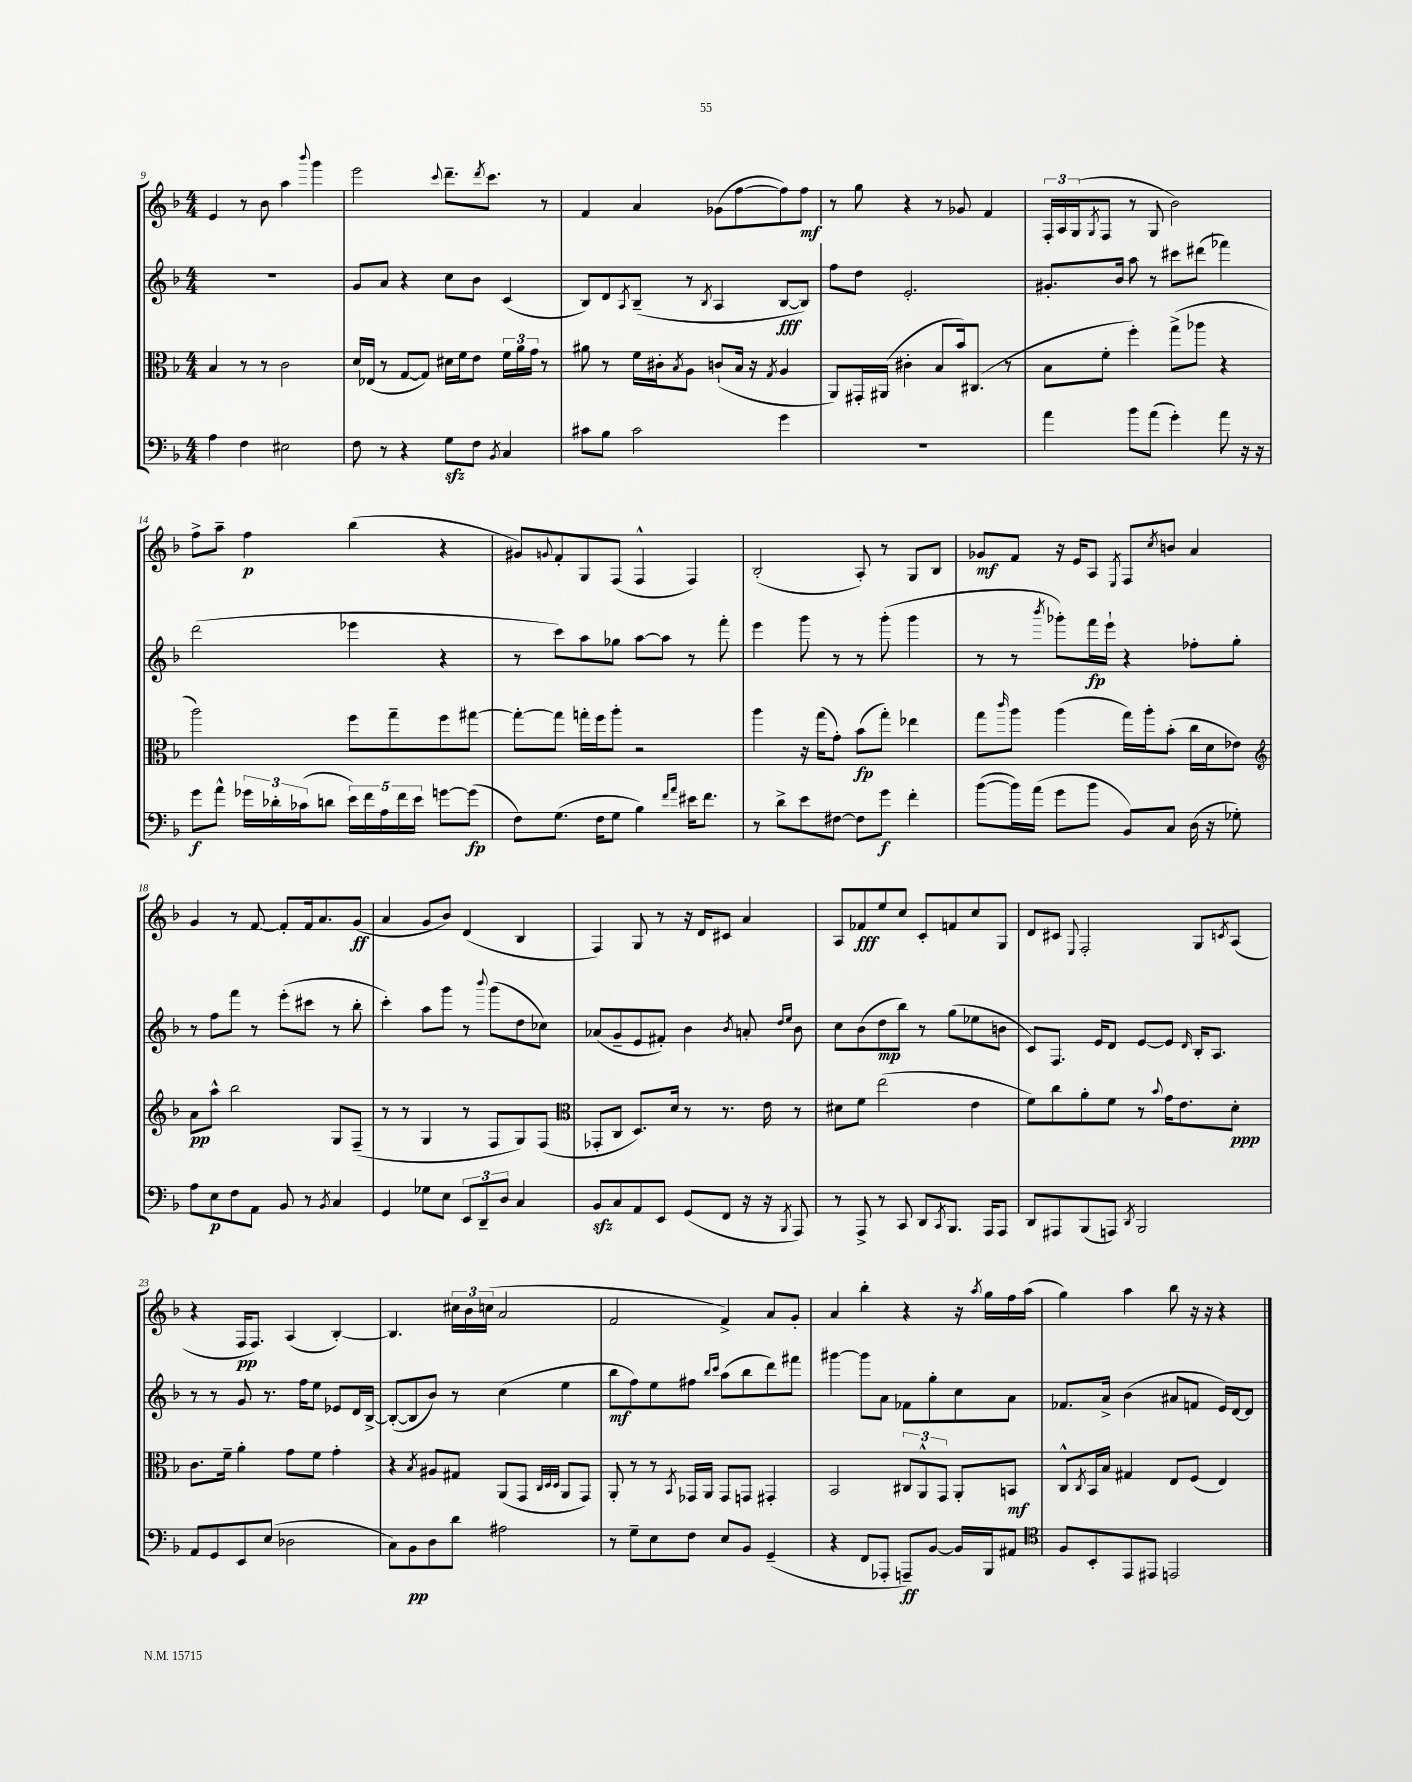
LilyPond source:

<<
\new StaffGroup <<
\new Staff = "s0" {
    \clef treble \key f \major \numericTimeSignature \time 4/4
    e'4 r8 bes'8 a''4 \appoggiatura { bes'''8 } g'''4 |
    e'''2 \appoggiatura { c'''8 } d'''8.-- \acciaccatura { d'''8 } c'''8. r8 |
    f'4 a'4 ges'8( f''8~ f''8) f''8\mf |
    r8 g''8 r4 r8 ges'8 f'4 |
    \tuplet 3/2 { f16-. a16 g16( } \acciaccatura { g8 } f8 r8 g8 bes'2) |
    f''8-> a''8-- f''4\p bes''4( r4 |
    gis'8) \appoggiatura { g'8 } f'8-. g8 f8( f4-^ f4) |
    bes2-.( a8-.) r8 g8 bes8 |
    ges'8\mf f'8 r16 e'16 a8 \acciaccatura { e8 } f8 \acciaccatura { c''8 } b'8 a'4 |
    g'4 r8 f'8~ f'8-. f'16 a'8. g'8\ff( |
    a'4 g'8 bes'8) d'4( bes4 |
    f4) g8 r8 r16 d'16 cis'8 a'4 |
    a8 fes'8\fff e''8 c''8 c'8-. f'8 c''8 g8 |
    d'8 cis'8 \appoggiatura { e8 } f2-. g8 \acciaccatura { c'8 } a8( |
    r4 f16\pp f8.) a4( bes4~-.) |
    bes4. \tuplet 3/2 { cis''16 bes'16 c''16( } a'2 |
    f'2 f'4->) a'8 g'8-. |
    a'4 bes''4-. r4 r16 \acciaccatura { a''8 } g''16 f''16 a''16( |
    g''4) a''4 bes''8 r16 r16 r4 \bar "|." |
}
\new Staff = "s1" {
    \clef treble \key f \major \numericTimeSignature \time 4/4
    R1 |
    g'8 a'8 r4 c''8 bes'8 c'4( |
    bes8) d'8 \acciaccatura { a8 } bes8--( r8 \acciaccatura { bes8 } a4 bes8~\fff bes8) |
    f''8 d''8 e'2.-. |
    gis'8.-. bes'16 a''8 r8 cis'''8 dis'''8( fes'''4) |
    d'''2( ees'''4 r4 |
    r8 c'''8) a''8 ges''8 a''8~ a''8 r8 f'''8-. |
    e'''4 g'''8 r8 r8 g'''8-.( g'''4 |
    r8 r8 \acciaccatura { bes'''8 } ges'''8-.) f'''16\fp e'''16-! r4 fes''8-. g''8-. |
    r8 f''8 f'''8 r8 e'''8-.( cis'''8 r8 bes''8-. |
    c'''4-.) a''8 g'''8 r8 \appoggiatura { bes'''8 } g'''8( d''8 ces''8) |
    aes'8( g'8-- e'8 fis'8-.) bes'4 \acciaccatura { bes'8 } a'8-. \grace { d''16 e''16 } bes'8 |
    c''8 bes'8( d''8\mp bes''8) r8 g''8( ees''8 b'8 |
    c'8) f8. e'16 d'8 e'8~ e'8 \grace { d'16 } bes16-. a8. |
    r8 r8 g'8 r8. f''16 e''8 ees'8 d'16 bes16~-> |
    bes8~-.( bes8 bes'8) r8 c''4( e''4 |
    bes''8\mf f''8) e''8 fis''8 \grace { bes''16 c'''16 } a''8( bes''8 d'''8) fis'''8 |
    gis'''4~ gis'''8 a'8 fes'8 g''8-. c''8 a'8 |
    fes'8. a'16-> bes'4( ais'8 f'8 e'16) d'16~ d'8 \bar "|." |
}
\new Staff = "s2" {
    \clef alto \key f \major \numericTimeSignature \time 4/4
    bes4 r8 r8 c'2 |
    d'16 ees16( r8 g8~ g8) dis'16 f'16 e'8 \tuplet 3/2 { f'16 a'16 g'16 } r8 |
    ais'8 r8 f'16 cis'16-. \acciaccatura { bes8 } a8 c'8-!( bes16 r16 \acciaccatura { g8 } a4 |
    a,8) gis,16-. ais,16( cis'4-. bes8 bes'16) cis8.( r8 |
    bes8 f'8-. f''4-.) g''8->( aes''8 r4 |
    a''2) f''8 g''8-- f''8 gis''8~ |
    gis''8~-. gis''8 g''16-. f''16 a''8-. r2 |
    a''4 r16 g''16( g'8-.) bes'8\fp( g''8-.) ees''4 |
    g''8 \grace { c'''16 } a''8 a''4( g''16) a''16-. bes'8-.( c''16 d'16 ees'8) |
    \clef treble a'8\pp a''8-^ bes''2 g8 f8--( |
    r8 r8 g4 r8 f8 g8) f8( |
    \clef alto ges,8-. c8 d8.) d'16 r8 r8. e'16 r8 |
    dis'8 f'8 e''2( e'4 |
    f'8) c''8 a'8-. f'8 r8 \appoggiatura { bes'8 } g'16 e'8. d'8-.\ppp |
    c'8. f'16-- a'4-. g'8 f'8 g'4-. |
    r4 \acciaccatura { bes8 } ais8 gis8 a,8( g,8 \grace { c32 d32 d32 } a,8 g,8) |
    a,8-. r8 r8 \acciaccatura { bes,8 } ges,16 a,16 ges,8 g,8 gis,4-. |
    bes,2 \tuplet 3/2 { cis8 a,8-^ g,8 } a,8-. b,8\mf |
    c8-^ \acciaccatura { c8 } bes,16 bes16 gis4 e8 f8( e4) \bar "|." |
}
\new Staff = "s3" {
    \clef bass \key f \major \numericTimeSignature \time 4/4
    a4 f4 eis2 |
    f8 r8 r4 g8\sfz f8 \acciaccatura { bes,8 } c4 |
    cis'8 bes8 cis'2 g'4 |
    R1 |
    a'4 bes'8 a'8( g'4-.) a'8 r16 r16 |
    g'8\f a'8-^ \tuplet 3/2 { ges'16 des'16-. ces'16( } d'8 \tuplet 5/4 { e'16) f'16 a16 f'16 e'16 } g'8~ g'8\fp( |
    f8) g8.( f16 g8 bes4) \grace { f'16 a'16 } eis'16 f'8. |
    r8 d'8-> e'8 fis8~ fis8 g'8\f f'4-. |
    bes'8~( bes'16) a'16( g'8 bes'8 bes,8) c8 d16( r16 ges8-.) |
    a8 e8\p f8 a,8 bes,8 r8 \acciaccatura { bes,8 } c4 |
    g,4 ges8 e8 \tuplet 3/2 { e,8 d,8-- d8 } c4 |
    bes,8\sfz c8 a,8 e,8 g,8( f,8 r16 r16 \acciaccatura { bes,,8 } a,,8) |
    r8 a,,8-> r8 c,8 d,8 \acciaccatura { c,8 } bes,,8. a,,16 a,,8 |
    d,8 ais,,8 bes,,8( a,,8) \acciaccatura { d,8 } bes,,2 |
    a,8 g,8 e,8 e8( des2 |
    c8) bes,8\pp d8 d'8 ais2 |
    r8 g8-- e8 f8 e8 bes,8 g,4--( |
    r4 f,8 aes,,8-. a,,8--\ff) bes,8~ bes,16 bes,,16 ais,8 |
    \clef tenor f8 bes,8-. e,8 eis,8 e,2 \bar "|." |
}
>>
>>
\layout { \context { \Score currentBarNumber = #9 } }
